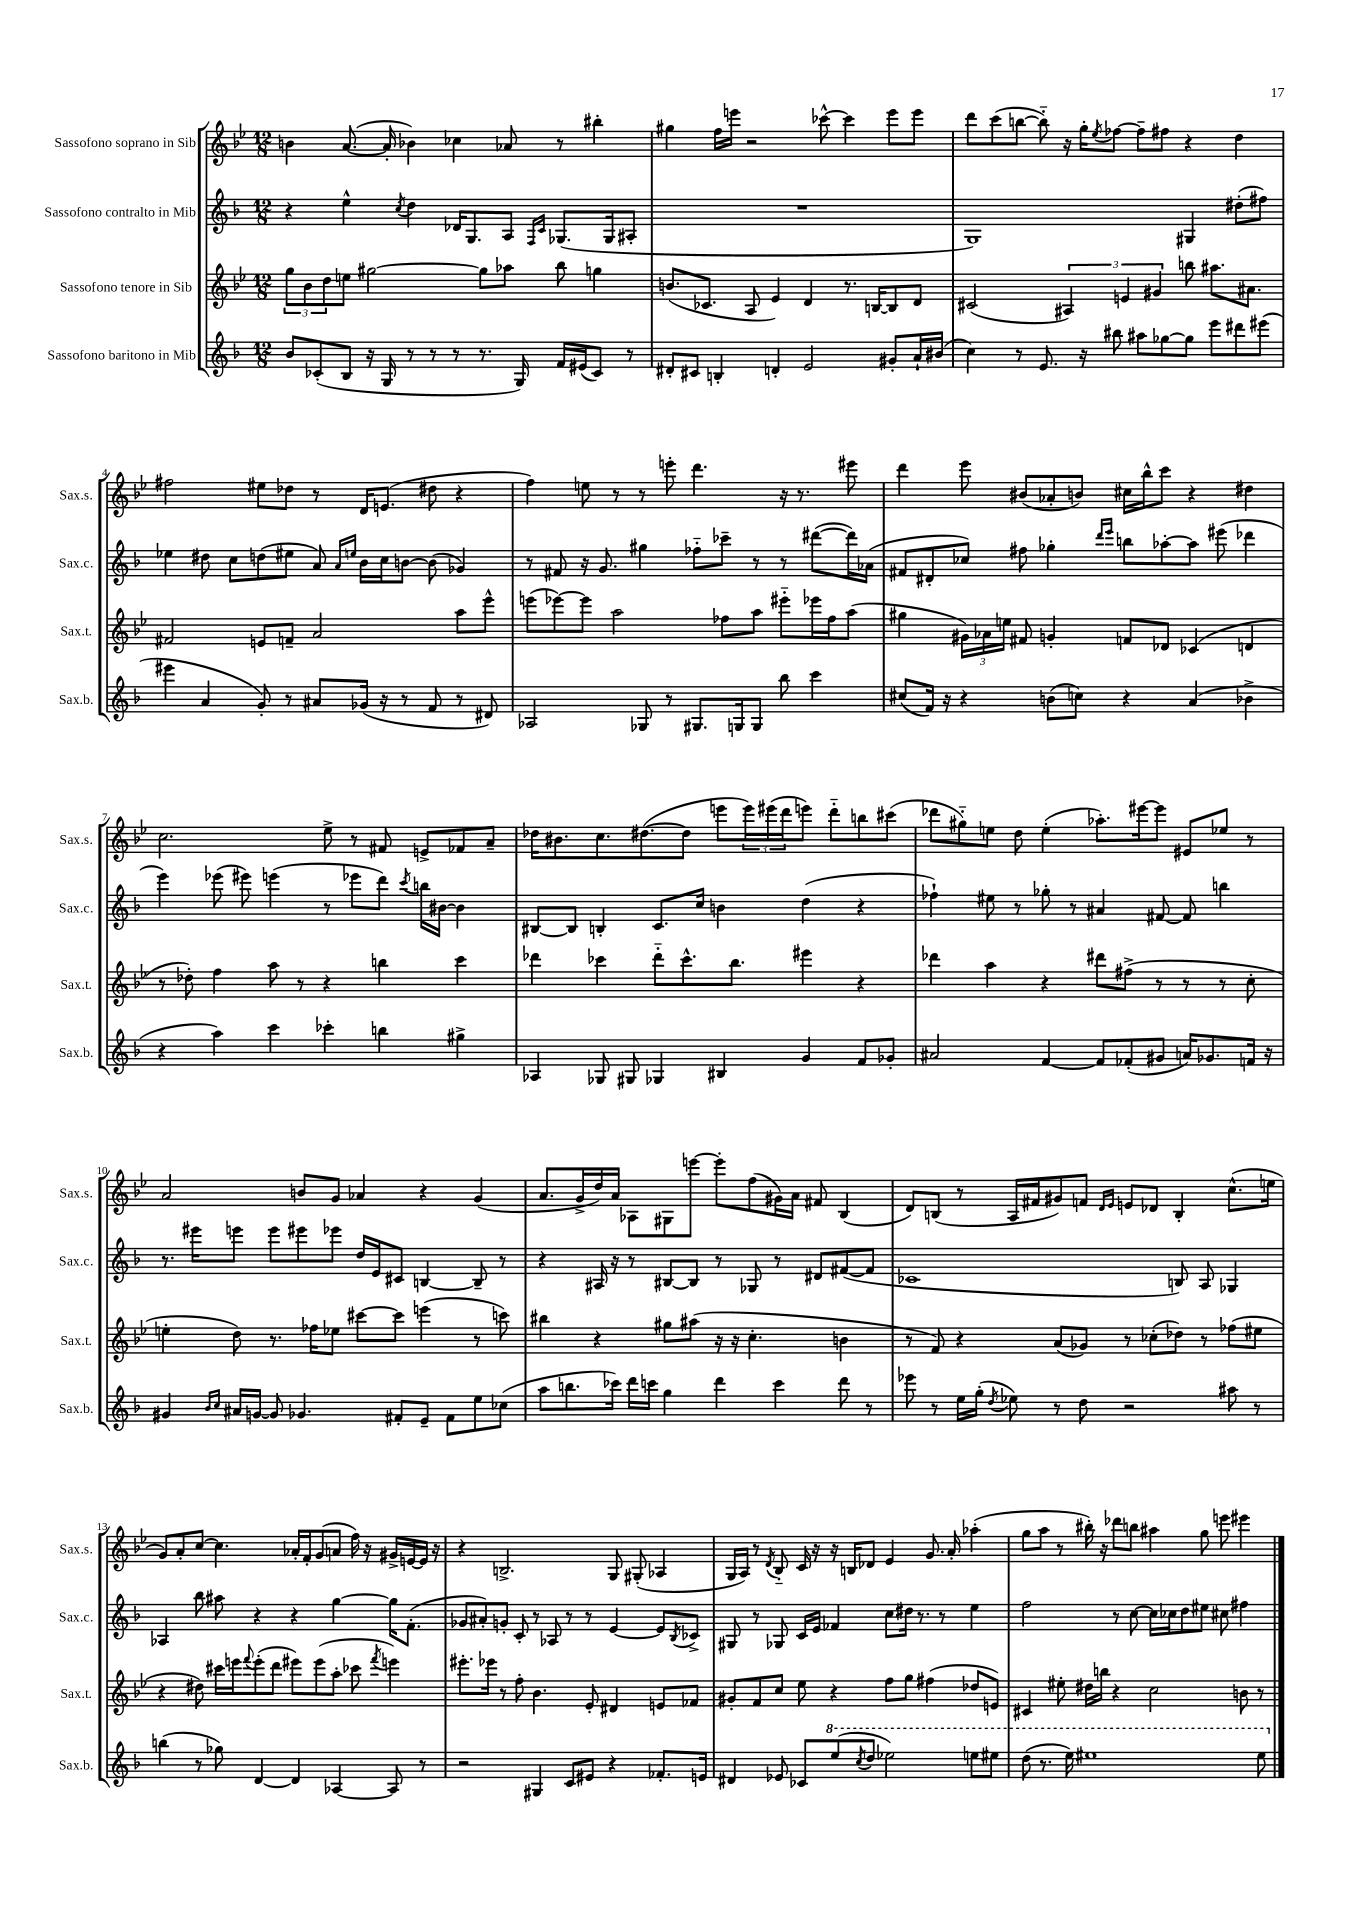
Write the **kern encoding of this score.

**kern	**kern	**kern	**kern
*part4	*part3	*part2	*part1
*staff4	*staff3	*staff2	*staff1
*I"Sassofono baritono in Mib	*I"Sassofono tenore in Sib	*I"Sassofono contralto in Mib	*I"Sassofono soprano in Sib
*I'Sax.b.	*I'Sax.t.	*I'Sax.c.	*I'Sax.s.
*clefG2	*clefG2	*clefG2	*clefG2
*k[b-]	*k[b-e-]	*k[b-]	*k[b-e-]
*M12/8	*M12/8	*M12/8	*M12/8
=1	=1	=1	=1
8b-/L	12gg\L	4r	4bn\
.	12b-\	.	.
(8c-X'/	.	.	.
.	12dd\	.	.
8B-/J	8een\J	4ee^^\	([8.a/
16r	[2gg#X\	.	.
16G/	.	.	16a'/]
.	.	8qcc/	.
8r	.	4dd\	4b-X\)
8r	.	.	.
8r	.	16d-X/KL	4cc-X\
.	.	8.G/	.
8.r	8gg#\L]	.	.
.	8aa-X\J	8A/J	8a-X/
16G/)	.	.	.
.	.	16qqF/LL	.
.	.	16qqc/JJ	.
16f/LL	8bb-\	(8.G-X/L	8r
(16e#X/J	.	.	.
8c-/J)	4ggn\	.	4bb#X'\
.	.	16G-/k	.
8r	.	8A#X'/J	.
=2	=2	=2	=2
8d#X'/L	(8.bn/L	1.r	4gg#X\
8c#X/J	.	.	.
.	8.c-X/J	.	.
4Bn'/	.	.	16ff\LL
.	.	.	16eeen\JJ
.	8A/	.	2r
4dn'/	4e-/)	.	.
2e/	4d/	.	.
.	.	.	[8ccc-X^^\
.	8.r	.	4ccc-\]
.	[16Bn/KL	.	.
8g#X'/L	8B/]	.	8eee\L
16a`/L	8d/J	.	8eee\J
(16b#X/JJ	.	.	.
=3	=3	=3	=3
4cc\)	(2c#X/	1G)	8ddd\L
.	.	.	(8ccc\
8r	.	.	[8bbn\J
8.e/	.	.	8bb\])
.	6A#X/)	.	16r
16r	.	.	16gg'\KL
.	.	.	8qee-/
8bb#X\	.	.	[8ff-X\J
.	6en/	.	.
8aa#X\L	.	.	8ff-~\L]
.	6g#X/	.	.
[8gg-X\	.	.	8ff#X\J
8gg-\J]	8bbn\	4G#X/	4r
8eee\L	8.aa#X\L	.	.
8ddd#X\	.	(8dd#X'\L	4dd\
.	8.a#X\J	.	.
(8eee#X\J	.	8ff#X\J)	.
!!LO:LB:g=z
=4	=4	=4	=4
4eee#X\	2f#X/	4ee-X\	2ff#X\
4a/	.	8dd#X\	.
.	.	8cc\L	.
8g'/)	8en/L	(8ddn\	8ee#X\L
8r	8fn~/J	8ee#X\J	8dd-X\J
8a#X/L	2a/	8a/)	8r
.	.	16qqa/LL	.
.	.	16qqeen/JJ	.
(16g-X/Jk	.	16b-\LL	16d/KL
16r	.	16cc\J	(8.en/J
8r	.	[8bn\J	.
8f/	.	(8b\]	8dd#X\
8r	8aa\L	4g-X/)	4r
8d#X/)	8eee-^^\J	.	.
=5	=5	=5	=5
2A-X/	(8eeen\L	8r	4ff\)
.	[8eee-X\)	8f#X/	.
.	8eee-\J]	16r	8een\
.	.	8.g/	.
.	2aa\	.	8r
8G-X/	.	4gg#X\	8r
8r	.	.	8eeen'\
8.G#X/L	.	8ff-X\L	4.ddd\
.	8ff-X\L	8ccc-X~\J	.
16Gn/k	.	.	.
8G/J	8aa\J	8r	.
8bb-\	8eee#X\L	8r	16r
.	.	.	8.r
4ccc\	16eee-X\L	([8ddd#X\L	.
.	16ff-\J	.	.
.	(8aa\J	16ddd#\L])	8eee#X\
.	.	(16a-X\JJ	.
=6	=6	=6	=6
(8cc#X/L	4gg#X\	8f#X/L	4ddd\
16f/Jk)	.	8d#X'/	.
16r	.	.	.
4r	24g#X\LL)	8cc-X/J)	8eee-\
.	24a-X\	.	.
.	24een\JJ	.	.
.	8f#X/	8ff#X\	(8b#X/L
(8bn\L	4gn'/	4gg-X'\	8a-X'/
8ccn\J)	.	.	8bn/J)
.	.	16qqddd/LL	.
.	.	16qqeee/JJ	.
4r	8fn/L	8bbn\L	16cc#X\LL
.	.	.	16bb-^^\J
.	8d-X/J	[8aa-X'\	8ccc\J
(4a/	(4c-X/	8aa-\J]	4r
.	.	(8eee#X\	.
4b-X^\	4dn/	4ddd-X\	4dd#X\
!!LO:LB:g=z
=7	=7	=7	=7
4r	8r	4eee\)	2.cc\
.	8dd-X'\)	.	.
4aa\)	4ff\	(8eee-X\	.
.	.	8eee#X\)	.
4ccc\	8aa\	(4eeen\	.
.	8r	.	.
4ccc-X'\	4r	8r	8ee-^\
.	.	8eee-X\L	8r
4bbn\	4bbn\	8ddd\J)	8f#X/
.	.	8qccc/	.
.	.	16bbn\LL	8en^/L
.	.	[16b#X\JJ	.
4gg#X^\	4ccc\	4b#\]	8f-X/
.	.	.	8a~/J
=8	=8	=8	=8
4A-X/	4ddd-X\	[8B#X/L	16dd-X\KL
.	.	.	8.b#X\
.	.	8B#/J]	.
8G-X/	4ccc-X\	4Bn'/	8.cc\
8G#X/	.	.	.
.	.	.	([8.dd#X\
4G-X/	8ddd-\L	8.c/L	.
.	8.ccc-^^\	.	8dd#\J]
.	.	16cc/Jk	.
4B#X/	.	4bn\	8eeen\L
.	8.bb-\J	.	.
.	.	.	24eee\L)
.	.	.	(24eee#X\
.	.	.	24ddd\J
4g/	4eee#X\	(4dd\	8eeen\J)
.	.	.	8ddd\L
8f/L	4r	4r	8bbn\
8g-X'/J	.	.	(8ccc#X\J
=9	=9	=9	=9
2a#X/	4ddd-X\	4ff-X`\)	8ddd-X\L
.	.	.	8gg#X\)
.	4aa\	8ee#X\	8een\J
.	.	8r	8dd\
[4f/	4r	8gg-X'\	(4ee'\
.	.	8r	.
8f/L]	8ddd#X\L	4a#X/	8.aa-X'\L)
(8f-X'/	(8ff#X^\J	.	.
.	.	.	[16eee#X\k
8g#X/J	8r	[8f#X/	8eee#\J]
16an/KL)	8r	8f#/]	8e#X/L
8.g-X/	.	.	.
.	8r	4bbn\	8ee-X/J
16fn/Jk	8cc'\	.	8r
16r	.	.	.
!!LO:LB:g=z
=10	=10	=10	=10
4g#X/	4een'\	8.r	2a/
.	.	16eee#X\KL	.
16qqb-/LL	.	.	.
16qqcc/JJ	.	.	.
16a#X/LL	8dd\)	8eeen\J	.
[16gn/JJ	.	.	.
8g/]	8.r	8eee\L	.
4.g-X/	.	8eee#X\	8bn/L
.	16ff-X\KL	.	.
.	8ee-X\J	8eee-X\J	8g/J
.	[8ccc#X\L	16dd/LL	4a-X/
.	.	16e/J	.
8f#X'/L	8ccc#\J]	8c#X/J	.
8e~/J	(4eeen\	[4Bn/	4r
8f#\L	.	.	.
8ee\	8r	8B~/]	(4g/
(8cc-X\J	8cccn\)	8r	.
=11	=11	=11	=11
8aa\L	4bb#X\	4r	8.a/L
8.bbn\	.	.	.
.	.	.	16g^/L
.	4r	16A#X/	16dd/)
16ccc-X\Jk)	.	16r	16a/JJ
16ddd\LL	.	8r	8A-X\L
16cccn\JJ	.	.	.
4gg\	8gg#X\L	[8B#X/L	8G#X\
.	(8aa#X\J	8B#/J]	[8eeen\J
4ddd\	16r	8r	8eee'\L]
.	16r	.	.
.	4.cc'\	8G-X/	(8ff\
4ccc\	.	8r	16g#X\L)
.	.	.	16a\JJ
.	.	8d#X/L	8f#X/
8ddd\	4bn\	([8f#X/	(4B-/
8r	.	8f#/J]	.
=12	=12	=12	=12
8eee-X\	8r	1c-X	8d/L)
8r	8f/)	.	(8Bn/J
16ee\LL	4r	.	8r
(16gg'\JJ	.	.	.
8qdd/	.	.	.
8ee-X\)	.	.	16A/LL
.	.	.	16f#X/J
8r	(8a/L	.	8g#X/)
8dd\	8g-X/J)	.	8fn/J
.	.	.	16qqd/LL
.	.	.	16qqe-/JJ
2r	8r	.	8en/L
.	(8cc-X'\L	.	8d-X/J
.	8dd-X\J)	8Bn/)	4B'/
.	8r	8A/	.
8aa#X\	(8ff-X\L	4G-X/	(8.cc^^\L
8r	8ee#X\J	.	.
.	.	.	16een\Jk
!!LO:LB:g=z
=13	=13	=13	=13
(4bbn\	4r	4A-X/	8g/L)
.	.	.	8a'/
8r	8dd#X\)	8bb-\	[8cc/J
8gg-X\)	16ccc#X\LL	8aa#X\	4.cc\]
.	16eeen\J	.	.
.	8qqfff/	.	.
[4d/	(8eee'\	4r	.
.	8ddd\J	.	.
4d/]	8eee#X\L)	4r	16a-X'/LL
.	.	.	16f'/J
.	(8eee#\	.	(8g/
[4A-X/	8aa'\J	[4gg\	8an/J
.	8ccc-X\	.	16ff\)
.	.	.	16r
.	8qfff/	.	.
8A-/]	4eeen\)	16gg\KL]	16g#X^/LL
.	.	(8.f'\J	[16en/
8r	.	.	16e/JJ]
.	.	.	16r
=14	=14	=14	=14
2r	8.eee#X'\L	8g-X/L	4r
.	.	8a#X'/)	.
.	16eee-X\Jk	.	.
.	8r	8gn'/J	2.Bn^/
.	8ff'\	8c'/	.
4G#X/	4.b-\	8r	.
.	.	8A-X/	.
8c/L	.	8r	.
8e#X/J	8e-'/	8r	.
4r	4d#X/	[4e/	8G/
.	.	.	(8G#X'/
8.f-X'/L	8en/L	8e/L]	4A-X/
.	.	8qB-/	.
.	8f-X/J	8c-X^/J	.
16en/Jk	.	.	.
=15	=15	=15	=15
4d#X/	8g#X'/L	8G#X/	16G/LL
.	.	.	16A/JJ)
.	8f/	8r	8r
.	.	.	8qd/
8e-X/	8cc/J	8G-X/	8B-/
8c-X/L	8ee-\	16c/LL	16c/
.	.	16e/JJ	16r
*8va	*	*	*
(8eee/	4r	4f-X/	16r
.	.	.	16Bn/KL
8qccc/	.	.	.
8ddd/J	.	.	8d-X/J
2eee-X\)	8ff\L	8cc\L	4e-/
.	8gg\J	16dd#X\Jk	.
.	.	8.r	.
.	(4ff#X\	.	8.g/
.	.	8r	.
.	.	.	16a'/
8eeen\L	8dd-X/L	4ee\	(4aa-X'\
8eee#X\J	8en/J)	.	.
=16	=16	=16	=16
(8ddd\	4c#X/	2ff\	8gg\L
8.r	.	.	8aa\J
.	8ee#X'\	.	8r
16eee\)	.	.	.
1eee#X	16dd#X\LL	.	16bb#X'\)
.	16bbn\JJ	.	16r
.	4r	8r	8ddd-X\L
.	.	[8cc\	8bbn\J
.	2cc\	16cc\LL]	4aa#X\
.	.	16cc-X\J	.
.	.	8dd\	.
.	.	8ee#X\J	8gg\
.	.	8cc#X\	8eeen\
.	8bn\	4ff#X\	4eee#X\
8eee#\	8r	.	.
*X8va	*	*	*
==	==	==	==
*-	*-	*-	*-
